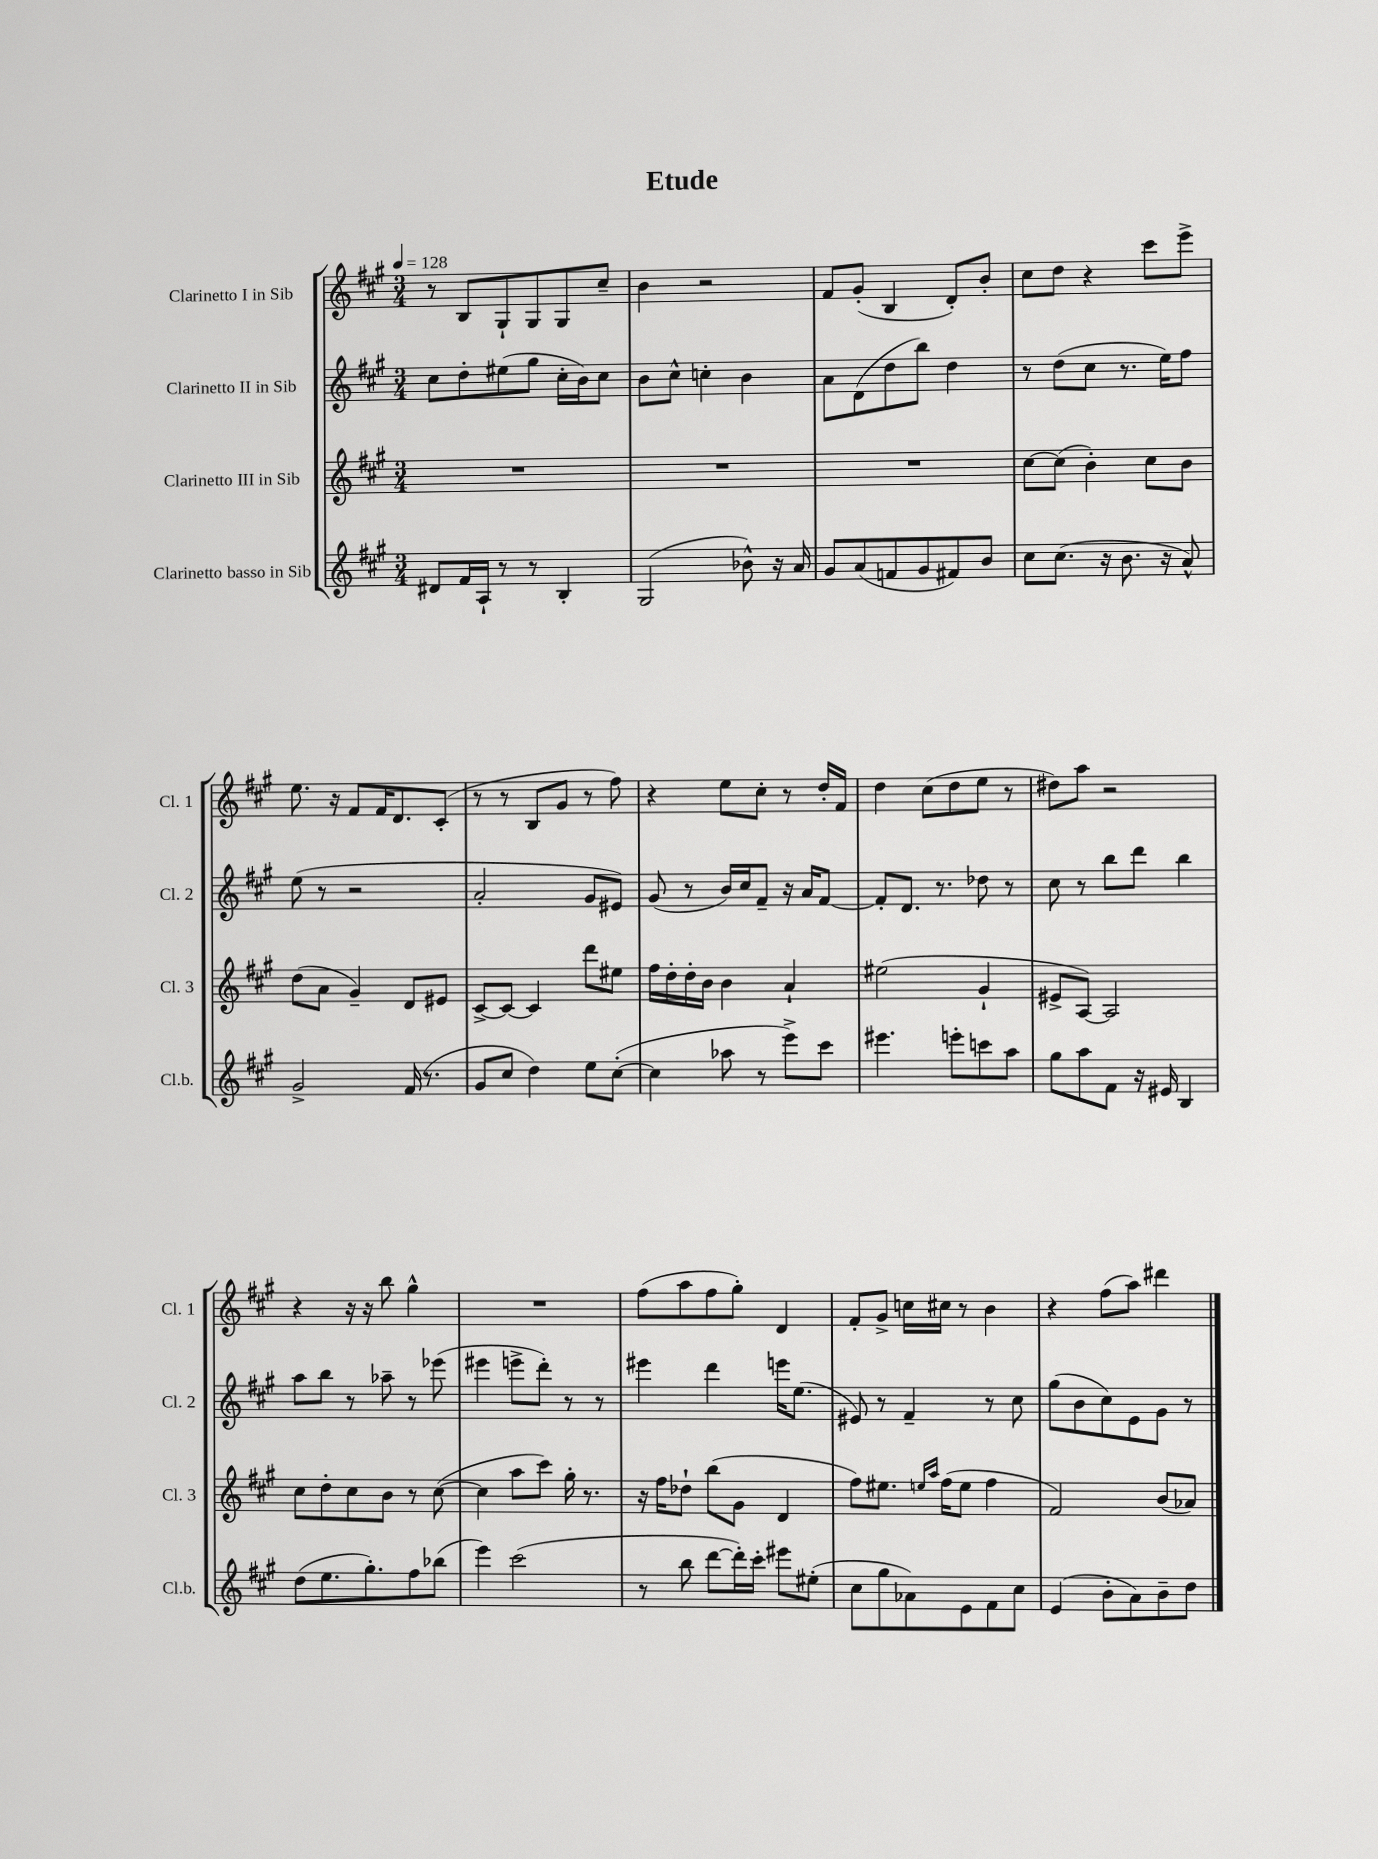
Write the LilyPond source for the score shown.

\header { title = "Etude" }
<<
\new StaffGroup <<
\new Staff = "s0" \with { instrumentName = "Clarinetto I in Sib" shortInstrumentName = "Cl. 1" } {
    \clef treble \key a \major \numericTimeSignature \time 3/4 \tempo 4 = 128
    r8 b8 gis8-! gis8 gis8 cis''8-- |
    b'4 r2 |
    fis'8 gis'8-.( b4 d'8-.) b'8-. |
    cis''8 d''8 r4 cis'''8 e'''8-> |
    e''8. r16 fis'8 fis'16 d'8. cis'8-.( |
    r8 r8 b8 gis'8 r8 fis''8) |
    r4 e''8 cis''8-. r8 d''16-. fis'16 |
    d''4 cis''8( d''8 e''8 r8 |
    dis''8) a''8 r2 |
    r4 r16 r16 b''8 gis''4-^ |
    R2. |
    fis''8( a''8 fis''8 gis''8-.) d'4 |
    fis'8-. gis'8-> c''16 cis''16 r8 b'4 |
    r4 fis''8( a''8) dis'''4 \bar "|." |
}
\new Staff = "s1" \with { instrumentName = "Clarinetto II in Sib" shortInstrumentName = "Cl. 2" } {
    \clef treble \key a \major \numericTimeSignature \time 3/4
    cis''8 d''8-. eis''8( gis''8 cis''16-. b'16) cis''8 |
    b'8 cis''8-^ c''4-. b'4 |
    a'8 d'8( d''8 b''8) d''4 |
    r8 d''8( cis''8 r8. e''16) fis''8 |
    e''8( r8 r2 |
    a'2-. gis'8 eis'8) |
    gis'8( r8 b'16) cis''16 fis'8-- r16 a'16 fis'8~ |
    fis'8-. d'8. r8. des''8 r8 |
    cis''8 r8 b''8 d'''8 b''4 |
    a''8 b''8 r8 aes''8-- r8 ees'''8( |
    eis'''4 e'''8-> d'''8-.) r8 r8 |
    eis'''4 d'''4 e'''16 e''8.( |
    eis'8) r8 fis'4-- r8 cis''8 |
    gis''8( b'8 cis''8) e'8 gis'8 r8 \bar "|." |
}
\new Staff = "s2" \with { instrumentName = "Clarinetto III in Sib" shortInstrumentName = "Cl. 3" } {
    \clef treble \key a \major \numericTimeSignature \time 3/4
    R2. |
    R2. |
    R2. |
    cis''8~ cis''8( b'4-.) cis''8 b'8 |
    d''8( a'8 gis'4--) d'8 eis'8 |
    cis'8~-> cis'8~ cis'4 d'''8 eis''8 |
    fis''16 d''16-. d''16-. b'16 b'4 a'4-! |
    eis''2( gis'4-! |
    eis'8-> a8~) a2 |
    cis''8 d''8-. cis''8 b'8 r8 cis''8~( |
    cis''4 a''8 cis'''8) gis''16-. r8. |
    r16 fis''16 des''8-! b''8( gis'8 d'4 |
    fis''8) eis''8. \grace { e''16 a''16 } fis''16( e''8 fis''4 |
    fis'2) b'8( aes'8) \bar "|." |
}
\new Staff = "s3" \with { instrumentName = "Clarinetto basso in Sib" shortInstrumentName = "Cl.b." } {
    \clef treble \key a \major \numericTimeSignature \time 3/4
    dis'8 fis'16 a16-! r8 r8 b4-. |
    gis2( bes'8-^) r16 a'16 |
    gis'8 a'8( f'8 gis'8 fis'8) b'8 |
    cis''8 cis''8.( r16 b'8. r16 a'8-^) |
    gis'2-> fis'16( r8. |
    gis'8 cis''8 d''4) e''8 cis''8~-.( |
    cis''4 aes''8 r8 e'''8->) cis'''8 |
    eis'''4. e'''8-. c'''8 a''8 |
    gis''8 a''8 fis'8 r16 eis'16 b4 |
    d''8( e''8. gis''8.-.) fis''8 bes''8( |
    e'''4) cis'''2( |
    r8 b''8 d'''8~ d'''16-.) cis'''16-. eis'''8 eis''8-.( |
    cis''8 gis''8 aes'8) e'8 fis'8 cis''8 |
    e'4( b'8-. a'8) b'8-- d''8 \bar "|." |
}
>>
>>
\layout { \context { \Score \remove "Bar_number_engraver" } }
